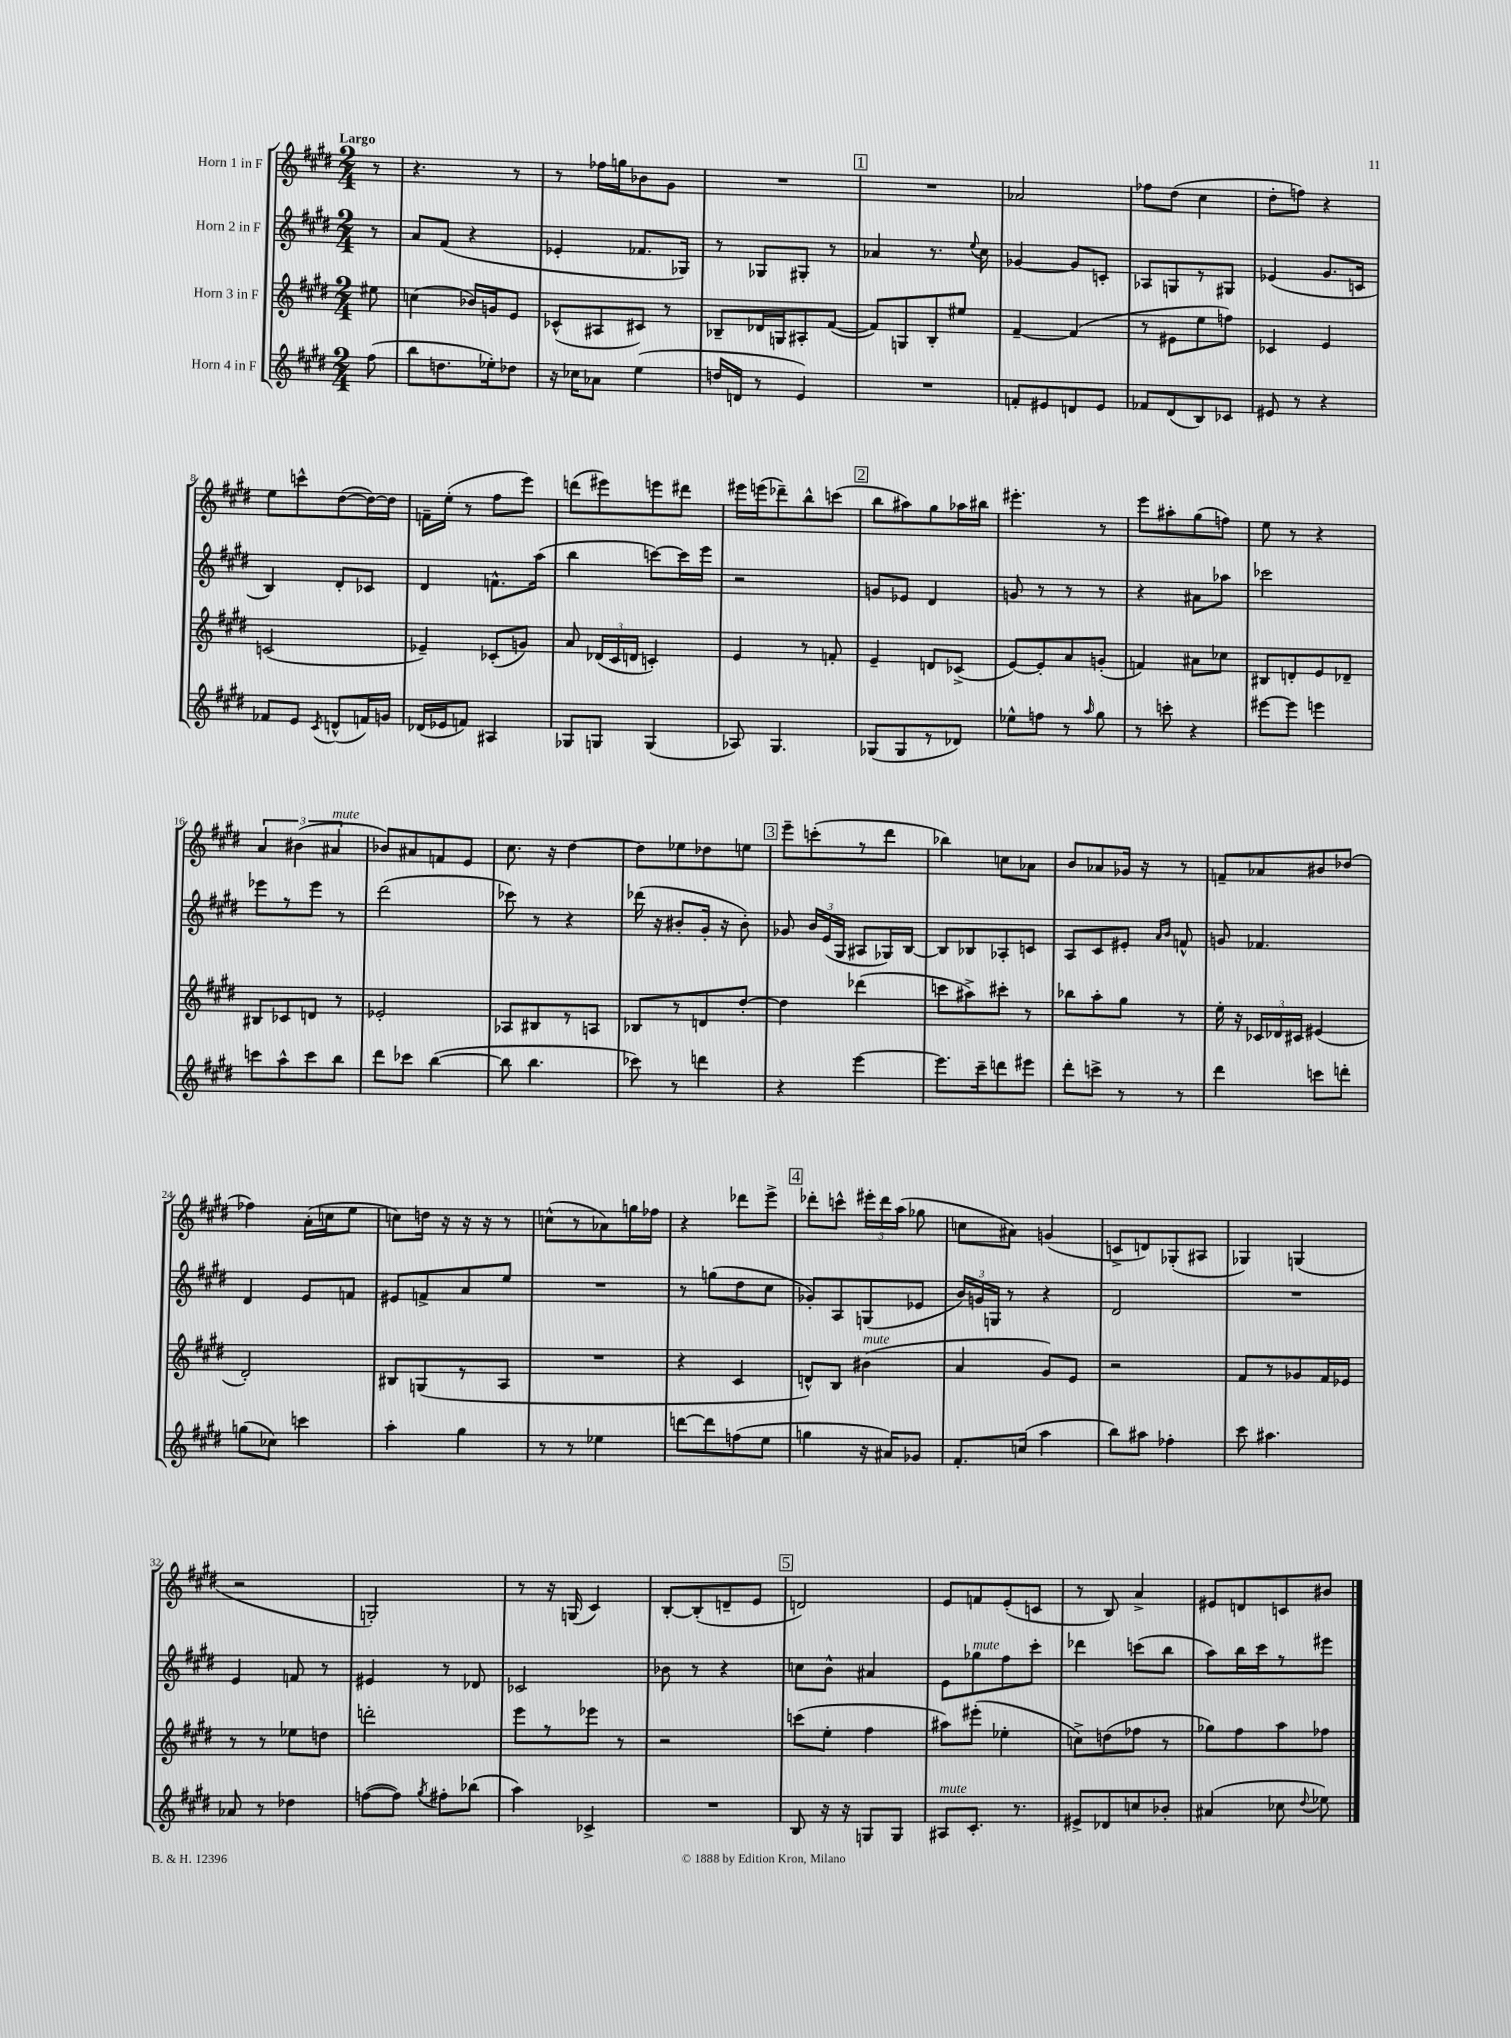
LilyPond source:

<<
\new StaffGroup <<
\new Staff = "s0" \with { instrumentName = "Horn 1 in F" } {
    \clef treble \key e \major \numericTimeSignature \time 2/4 \partial 8 \tempo "Largo"
    \autoBeamOff r8 |
    r4. r8 |
    r8 fes''16[ g''16 bes'8 gis'8] |
    R2 |
    \mark \markup { \box "1" } R2 |
    aes'2 |
    fes''8[ dis''8]( cis''4 |
    dis''8[-. f''8]) r4 |
    e''8[ c'''8-^ dis''8~( dis''16~) dis''16] |
    f'16[-- e''16]-.( r8 fis''8[ e'''8]) |
    d'''8[( eis'''8) e'''8 dis'''8] |
    eis'''16[ e'''16( des'''8--) b''8-^ c'''8]( |
    \mark \markup { \box "2" } b''8[ ais''8) gis''8 aes''16 bis''16] |
    eis'''4.-. r8 |
    e'''8[ ais''8-. gis''8( f''8]) |
    e''8 r8 r4 |
    \tuplet 3/2 { a'4 bis'4( ais'4^\markup { \italic "mute" } } |
    bes'8[) ais'8 f'8 e'8] |
    cis''8. r16 dis''4~ |
    dis''8[ ees''8 des''8 e''8] |
    \mark \markup { \box "3" } e'''8[-- c'''8-.( r8 dis'''8] |
    bes''4) c''8[ aes'8] |
    b'8[ aes'8 ges'16] r16 r8 |
    f'8[-- aes'8 bis'8 des''8]( |
    fes''4) a'16[-.( c''16 e''8] |
    c''8[) d''16] r16 r16 r16 r8 |
    c''8[-^( r8 aes'8) g''16 fes''16] |
    r4 des'''8[ e'''8]-> |
    \mark \markup { \box "4" } des'''8[-. c'''8]-^ \tuplet 3/2 { eis'''16[-. des'''16 a''16]( } ges''8 |
    c''8[ ais'8]) g'4( |
    c'8[-> d'8) ges8-.( ais8] |
    ges4) g4( |
    r2 |
    g2-.) |
    r8 r16 g16( cis'4) |
    b8[~-. b8-.( d'8-- e'8] |
    \mark \markup { \box "5" } d'2) |
    e'8[ f'8 e'8-.( c'8] |
    r8 b8) a'4-> |
    eis'8[ d'8 c'8 bis'8] \bar "|." |
}
\new Staff = "s1" \with { instrumentName = "Horn 2 in F" } {
    \clef treble \key e \major \numericTimeSignature \time 2/4 \partial 8
    \autoBeamOff r8 |
    a'8[ fis'8]( r4 |
    ees'4-. fes'8.[ ges16]) |
    r8 ges8[ gis8]-. r8 |
    \mark \markup { \box "1" } aes'4 r8. \appoggiatura { e''8 } cis''16 |
    ges'4~ ges'8[ c'8]-. |
    aes8[ g8 r8 gis8] |
    ees'4( gis'8.[ c'16] |
    b4) dis'8[-. ces'8] |
    dis'4 f'8.[-^ a''16]( |
    b''4 c'''8[~) c'''16 e'''16] |
    r2 |
    \mark \markup { \box "2" } g'8[ ees'8] dis'4 |
    g'8 r8 r8 r8 |
    r4 ais'8[ aes''8] |
    ces'''2 |
    ees'''8[ r8 ees'''8] r8 |
    dis'''2( |
    ces'''8) r8 r4 |
    des'''16( r16 bis'8[-. gis'16]-. r16 bis'8-.) |
    \mark \markup { \box "3" } ges'8 \tuplet 3/2 { b'16[ e'16( gis16] } ais8[ ges16) b16]~ |
    b8[ bes8 aes8-. c'8] |
    a8[ cis'8 eis'8]-. \grace { a'16[ b'16] } f'8-^ |
    g'8 fes'4. |
    dis'4 e'8[ f'8] |
    eis'8[ f'8-> a'8 e''8] |
    R2 |
    r8 g''8[( dis''8 cis''8] |
    \mark \markup { \box "4" } ges'8[-.) a8 g8( ees'8] |
    \tuplet 3/2 { b'16[) g'16 g16] } r8 r4 |
    dis'2 |
    R2 |
    e'4 f'8 r8 |
    eis'4 r8 des'8 |
    ces'2 |
    bes'8 r8 r4 |
    \mark \markup { \box "5" } c''8[ b'8]-^ ais'4 |
    e'8[ ges''8^\markup { \italic "mute" } fis''8 cis'''8]-. |
    des'''4 c'''8[( b''8] |
    a''8[) b''16 cis'''16 r8 eis'''8] \bar "|." |
}
\new Staff = "s2" \with { instrumentName = "Horn 3 in F" } {
    \clef treble \key e \major \numericTimeSignature \time 2/4 \partial 8
    \autoBeamOff eis''8 |
    c''4( bes'16[) g'16 e'8] |
    ces'8[-^( ais8 cis'8]) r8 |
    bes8[-- des'16 g16 ais8-. fis'8]~( |
    \mark \markup { \box "1" } fis'8[) g8 b8-. eis''8] |
    fis'4~-- fis'4( |
    r8 eis'8[ e''8 f''8]) |
    ces'4 e'4 |
    c'2( |
    ees'4--) ces'8[-.( g'8]) |
    a'8 \tuplet 3/2 { des'16[( cis'16 d'16] } c'4-.) |
    e'4 r8 f'8-. |
    \mark \markup { \box "2" } e'4-- d'8[ ces'8]->( |
    e'8[~) e'8-. a'8 g'8]-.( |
    f'4) ais'8[ ces''8] |
    bis8[ d'8-. e'8 des'8]-- |
    bis8[ ces'8 d'8] r8 |
    ees'2-. |
    aes8[ bis8 r8 a8] |
    bes8[ r8 d'8 dis''8]~-. |
    \mark \markup { \box "3" } dis''4 des'''4( |
    c'''8[ ais''8->) cis'''8]-. r8 |
    bes''8[ a''8-. gis''8] r8 |
    e''16-. r16 \tuplet 3/2 { ces'16[ des'16 cis'16] } eis'4( |
    dis'2-.) |
    bis8[ g8( r8 a8] |
    R2 |
    r4 cis'4 |
    \mark \markup { \box "4" } d'8[-^) b8] bis'4^\markup { \italic "mute" }( |
    a'4 gis'8[) e'8] |
    r2 |
    fis'8[ r8 ges'8 fis'16 ees'16] |
    r8 r8 ees''8[ d''8] |
    d'''2-. |
    e'''8[ r8 ees'''8] r8 |
    r2 |
    \mark \markup { \box "5" } c'''8[( e''8]-. fis''4 |
    ais''8[) eis'''8]-.( ees''4-. |
    c''8[->) d''8( fes''8] r8 |
    ges''8[) fis''8 a''8 fes''8] \bar "|." |
}
\new Staff = "s3" \with { instrumentName = "Horn 4 in F" } {
    \clef treble \key e \major \numericTimeSignature \time 2/4 \partial 8
    \autoBeamOff fis''8( |
    b''8[ d''8. ees''16-.) des''8] |
    r16 ces''16[ aes'8] e''4( |
    d''16[ d'16] r8 e'4) |
    \mark \markup { \box "1" } R2 |
    f'8[-. eis'8 d'8 eis'8] |
    fes'8[ dis'8( b8) ces'8] |
    eis'8 r8 r4 |
    fes'8[ e'8] \acciaccatura { cis'8 } d'8[-^( f'16) g'16] |
    des'16[( ees'16 f'8]) ais4 |
    ges8[ g8] g4( |
    aes8) gis4. |
    \mark \markup { \box "2" } ges8[( ges8 r8 des'8]) |
    ees''8[-^ f''8] r8 \grace { a''16 } gis''8 |
    r8 c'''8-. r4 |
    eis'''8[~ eis'''8] e'''4 |
    c'''8[ a''8-^ c'''8 b''8] |
    dis'''8[ ces'''8] b''4~( |
    b''8 b''4. |
    ces'''8) r8 d'''4 |
    \mark \markup { \box "3" } r4 e'''4~ |
    e'''8.[ cis'''16-- d'''8 eis'''8] |
    dis'''8[-. c'''8]-> r8 r8 |
    dis'''4 c'''8[ d'''8]-. |
    g''8[( ces''8]) c'''4 |
    a''4-. gis''4 |
    r8 r8 ees''4 |
    d'''8[~ d'''8 f''8( e''8] |
    \mark \markup { \box "4" } g''4 r16 ais'16[) ges'8] |
    fis'8.[-. c''16]( a''4 |
    b''8[) ais''8] fes''4-. |
    cis'''8 ais''4. |
    aes'8 r8 des''4 |
    f''8[~( f''8]) \acciaccatura { gis''8 } fis''8[-. bes''8]( |
    a''4) ces'4-> |
    R2 |
    \mark \markup { \box "5" } b8 r16 r16 g8[ g8] |
    ais8[^\markup { \italic "mute" } cis'8.]-. r8. |
    eis'8[-> des'8 c''8 bes'8]-. |
    ais'4( ces''8 \appoggiatura { dis''8 } ees''8) \bar "|." |
}
>>
>>
